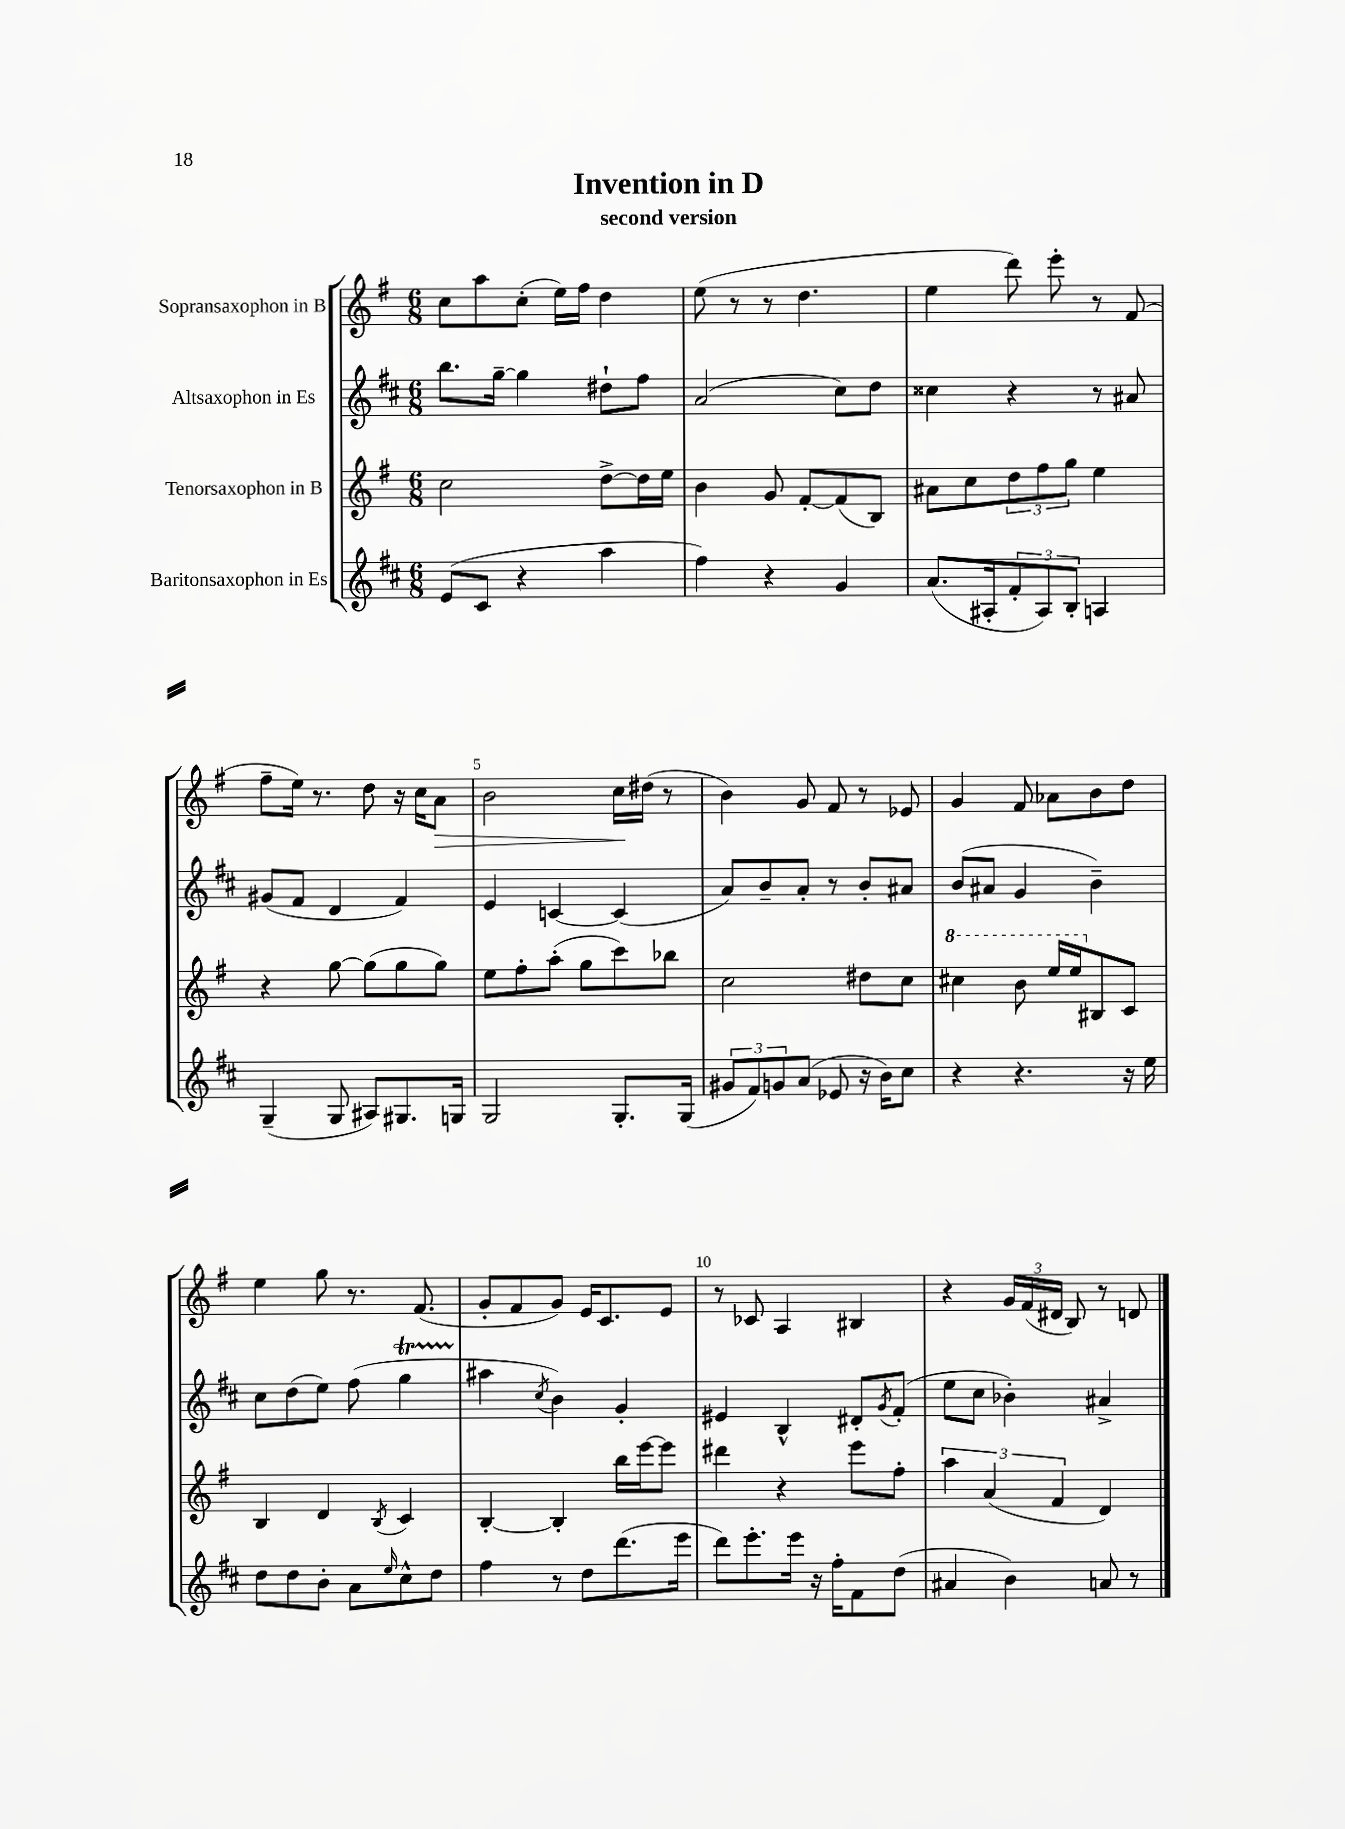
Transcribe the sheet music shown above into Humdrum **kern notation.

**kern	**kern	**kern	**kern	**dynam
*part4	*part3	*part2	*part1	*part1
*staff4	*staff3	*staff2	*staff1	*staff1
*I"Baritonsaxophon in Es	*I"Tenorsaxophon in B	*I"Altsaxophon in Es	*I"Sopransaxophon in B	*
*clefG2	*clefG2	*clefG2	*clefG2	*
*k[f#c#]	*k[f#]	*k[f#c#]	*k[f#]	*
*M6/8	*M6/8	*M6/8	*M6/8	*
=1	=1	=1	=1	=1
(8e/L	2cc\	8.bb\L	8cc\L	.
8c#/J	.	.	8aa\	.
.	.	[16gg~\Jk	.	.
4r	.	4gg\]	(8cc'\J	.
.	.	.	16ee\LL)	.
.	.	.	16ff#\JJ	.
4aa\	[8dd^\L	8dd#X`\L	4dd\	.
.	16dd\L]	8ff#\J	.	.
.	16ee\JJ	.	.	.
=2	=2	=2	=2	=2
4ff#\)	4b\	(2a/	(8ee\	.
.	.	.	8r	.
4r	8g/	.	8r	.
.	[8f#'/L	.	4.dd\	.
4g/	(8f#/]	8cc#\L)	.	.
.	8B/J)	8dd\J	.	.
=3	=3	=3	=3	=3
(8.a/L	8a#X\L	4cc##X\	4ee\	.
.	8cc\	.	.	.
16A#X'/k	.	.	.	.
12f#'/	12dd\	4r	8ddd\)	.
12A#/)	12ff#\	.	.	.
.	.	.	8eee'\	.
12B'/J	12gg\J	.	.	.
4An/	4ee\	8r	8r	.
.	.	8a#X/	(8f#/	.
!!LO:LB:g=z
=4	=4	=4	=4	=4
(4G~/	4r	(8g#X/L	8ff#~\L	.
.	.	8f#/J	16ee\Jk)	.
.	.	.	8.r	.
8G/	[8gg\	4d/	.	.
8A#X/L)	(8gg\L]	.	8dd\	.
8.G#X/	8gg\	4f#/)	16r	.
.	.	.	16cc\KL	.
!	!	!	!	!LO:HP:b
.	8gg\J)	.	8a\J	>
16Gn/Jk	.	.	.	.
=5	=5	=5	=5	=5
2G/	8ee\L	4e/	2b\	.
.	8ff#'\	.	.	.
.	(8aa'\J	[4cn/	.	.
.	8gg\L	.	.	.
8.G'/L	8ccc\)	(4c/]	16cc\LL	.
.	.	.	(16dd#X\JJ	]
.	8bb-X\J	.	8r	.
(16G/Jk	.	.	.	.
=6	=6	=6	=6	=6
12g#X/L	2cc\	8a/L)	4b\)	.
12f#/)	.	.	.	.
.	.	8b~/	.	.
12gn/	.	.	.	.
(8a/J	.	8a'/J	8g/	.
8e-X/	.	8r	8f#/	.
16r	8dd#X\L	8b'/L	8r	.
16b\KL)	.	.	.	.
8cc#\J	8cc\J	8a#X/J	8e-X/	.
=7	=7	=7	=7	=7
*	*8va	*	*	*
4r	4ccc#X\	(8b/L	4g/	.
.	.	8a#X/J	.	.
4.r	8bb\	4g/	8f#/	.
.	16eee/LL	.	8a-X\L	.
.	16eee/J	.	.	.
*	*X8va	*	*	*
.	8B#X/	4b~\)	8b\	.
16r	8c/J	.	8dd\J	.
16ee\	.	.	.	.
!!LO:LB:g=z
=8	=8	=8	=8	=8
8dd\L	4B/	8cc#\L	4ee\	.
8dd\	.	(8dd\	.	.
8b'\J	4d/	8ee\J)	8gg\	.
8a\L	.	(8ff#\	8.r	.
16qqee/	8qB/	.	.	.
8cc#^^\	4c/	4ggT\	.	.
.	.	.	(8.f#/	.
8dd\J	.	.	.	.
=9	=9	=9	=9	=9
4ff#\	[4B'/	4aa#X\	8g'/L	.
.	.	.	8f#/	.
.	.	8qcc#/	.	.
8r	4B'/]	4b\)	8g/J)	.
8dd\L	.	.	16e/KL	.
.	.	.	8.c/	.
(8.ddd\	16bb\LL	4g'/	.	.
.	[16eee\J	.	.	.
.	8eee\J]	.	8e/J	.
16eee\Jk	.	.	.	.
=10	=10	=10	=10	=10
8ddd\L)	4ddd#X\	4e#X/	8r	.
8.eee'\	.	.	8c-X/	.
.	4r	4B^^/	4A/	.
16eee\Jk	.	.	.	.
16r	.	.	.	.
16ff#'\KL	.	.	.	.
8f#\	8eee\L	8d#X'/L	4B#X/	.
.	.	8qg/	.	.
(8dd\J	8ff#'\J	(8f#'/J	.	.
=11	=11	=11	=11	=11
4a#X/	6aa\	8ee\L	4r	.
.	.	8cc#\J	.	.
.	(6a/	.	.	.
4b\)	.	4b-X'\)	24g/LL	.
.	.	.	(24f#/	.
.	6f#/	.	24d#X/JJ	.
.	.	.	8B/)	.
8an/	4d/)	4a#X^/	8r	.
8r	.	.	8dn/	.
==	==	==	==	==
*-	*-	*-	*-	*-
